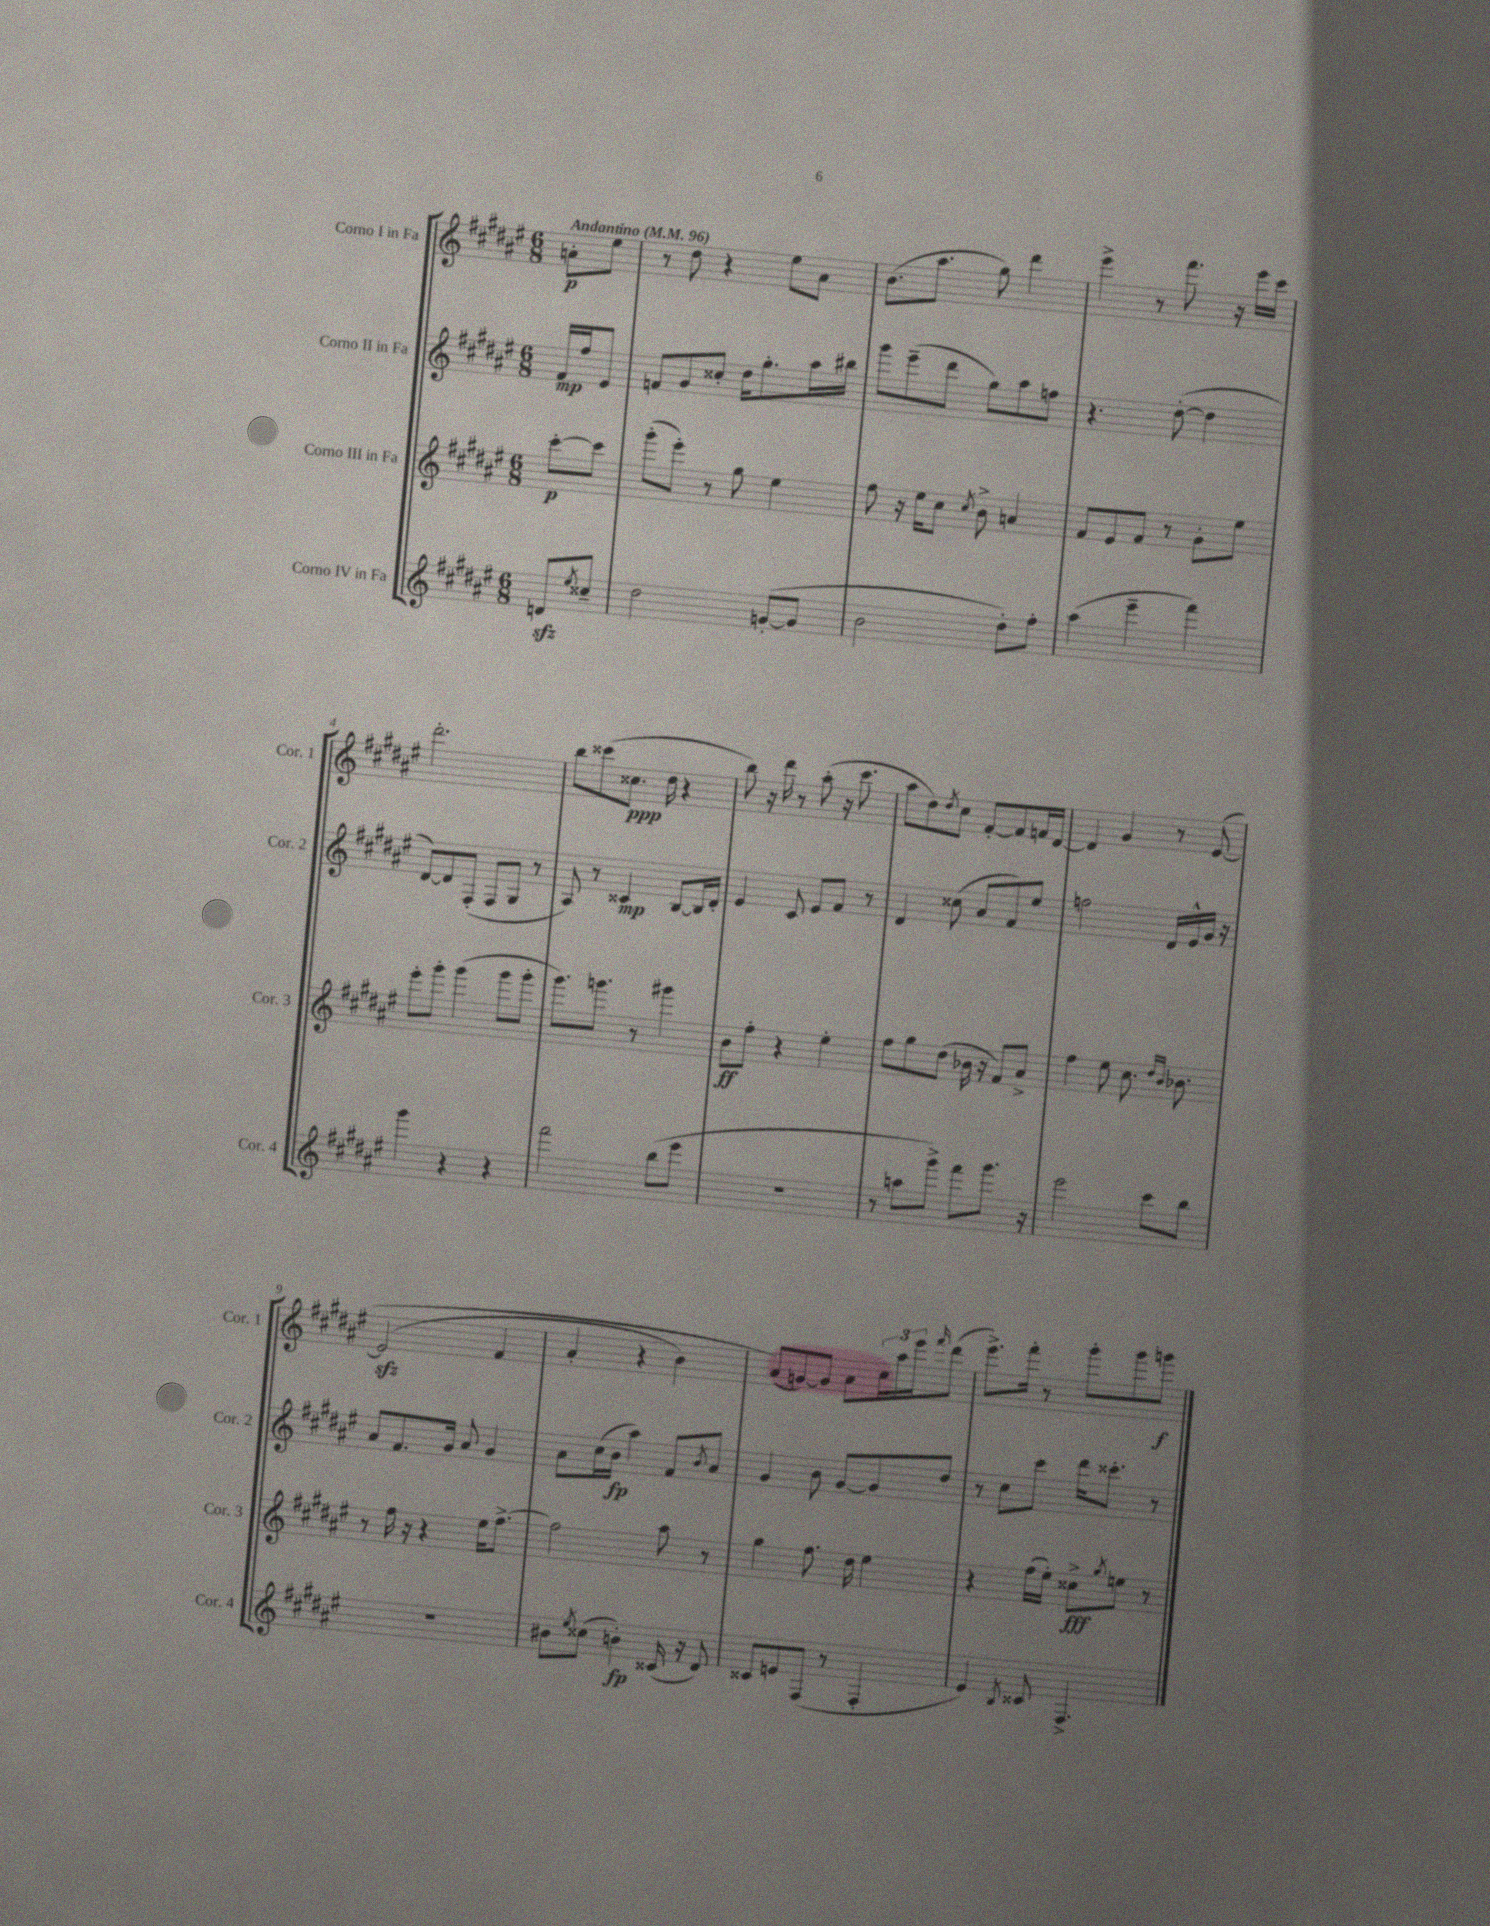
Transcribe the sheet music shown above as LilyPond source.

<<
\new StaffGroup <<
\new Staff = "s0" \with { instrumentName = "Corno I in Fa" shortInstrumentName = "Cor. 1" } {
    \clef treble \key fis \major \numericTimeSignature \time 6/8 \partial 4 \tempo "Andantino" 4 = 96
    a'8-.\p eis''8 |
    r8 dis''8 r4 eis''8 ais'8 |
    b'8.( ais''8. gis''8) dis'''4 |
    eis'''4-> r8 fis'''8. r16 eis'''16 cis'''16 |
    dis'''2.-. |
    b''8 cisis'''8( cisis''8.\ppp dis''16 r4 |
    b''8) r16 dis'''16 r8 ais''8-.( r16 cis'''8. |
    ais''8 dis''8) \acciaccatura { dis''8 } cis''8 fis'8~-. fis'8 f'16 dis'16~ |
    dis'4 gis'4 r8 eis'8~\( |
    eis'2\sfz( fis'4 |
    ais'4-. r4 b'4) |
    ais'8(\) g'8~) g'8 ais'8 \tuplet 3/2 { cis''16 ais''16 eis'''16 } \grace { fis'''16 } dis'''8( |
    eis'''8.->) fis'''16-. r8 gis'''8-. gis'''8 g'''8\f \bar "|." |
}
\new Staff = "s1" \with { instrumentName = "Corno II in Fa" shortInstrumentName = "Cor. 2" } {
    \clef treble \key fis \major \numericTimeSignature \time 6/8 \partial 4
    fis'16\mp fis''16 eis'8 |
    f'8 gis'8 cisis''8-. dis''16 gis''8.-. ais''16 bis''16 |
    gis'''8 eis'''8--( dis'''8 gis''8) ais''8 f''8 |
    r4. dis''8~-.( dis''4 |
    dis'8~) dis'8 fis8-.( fis8 gis8 r8 |
    ais8) r8 cisis'4\mp b8~ b16 dis'16-. |
    eis'4 cis'8 eis'8 fis'8 r8 |
    dis'4 cisis''8( ais'8 fis'8) eis''8 |
    f''2 dis'16 eis'16-^ gis'16 r16 |
    ais'8 fis'8. gis'16 ais'8 gis'4 |
    ais'8 cis''16( b'16\fp ais''4) fis'8 \acciaccatura { b'8 } ais'8 |
    gis'4 b'8 gis'8~ gis'8 dis''8 |
    r8 cis''8 cis'''8 dis'''16 cisis'''8.-. r8 \bar "|." |
}
\new Staff = "s2" \with { instrumentName = "Corno III in Fa" shortInstrumentName = "Cor. 3" } {
    \clef treble \key fis \major \numericTimeSignature \time 6/8 \partial 4
    cis'''8~-.\p cis'''8 |
    gis'''8-.( eis'''8-.) r8 gis''8 eis''4 |
    fis''8 r16 eis''16 cis''8 \acciaccatura { cis''8 } b'8-> a'4 |
    fis'8 eis'8 fis'8 r8 gis'8-. eis''8 |
    eis'''8-. gis'''8-. gis'''4( gis'''8 gis'''8-. |
    gis'''8.) g'''8. r8 gis'''4 |
    b'8\ff fis''8-. r4 eis''4-. |
    fis''8 gis''8 dis''8( bes'16 r16 fis'8) ais'8-> |
    fis''4 eis''8 cis''8. \grace { dis''16 b'16 } bes'8. |
    r8 fis''16 r16 r4 eis''16 fis''8.~-> |
    fis''2 ais''8 r8 |
    gis''4 fis''8. dis''16 eis''4 |
    r4 fis''16( eis''16-.) cisis''8->\fff \acciaccatura { gis''8 } e''8 r8 \bar "|." |
}
\new Staff = "s3" \with { instrumentName = "Corno IV in Fa" shortInstrumentName = "Cor. 4" } {
    \clef treble \key fis \major \numericTimeSignature \time 6/8 \partial 4
    d'8\sfz \acciaccatura { eis''8 } cisis''8-- |
    dis''2 g'8~-.( g'8 |
    b'2 dis''8-.) fis''8-. |
    ais''4( eis'''4-- fis'''4) |
    gis'''4 r4 r4 |
    fis'''2 b''8( eis'''8 |
    R2. |
    r8 a''8 gis'''8->) fis'''8 gis'''8. r16 |
    eis'''2 cis'''8 b''8 |
    R2. |
    bis'8 \acciaccatura { eis''8 } cisis''8( b'4-.\fp) cisis'16( r16 dis'8) |
    cisis'8 e'8 fis8( r8 fis4-. |
    eis'4) \acciaccatura { b8 } cisis'8 fis4.-> \bar "|." |
}
>>
>>
